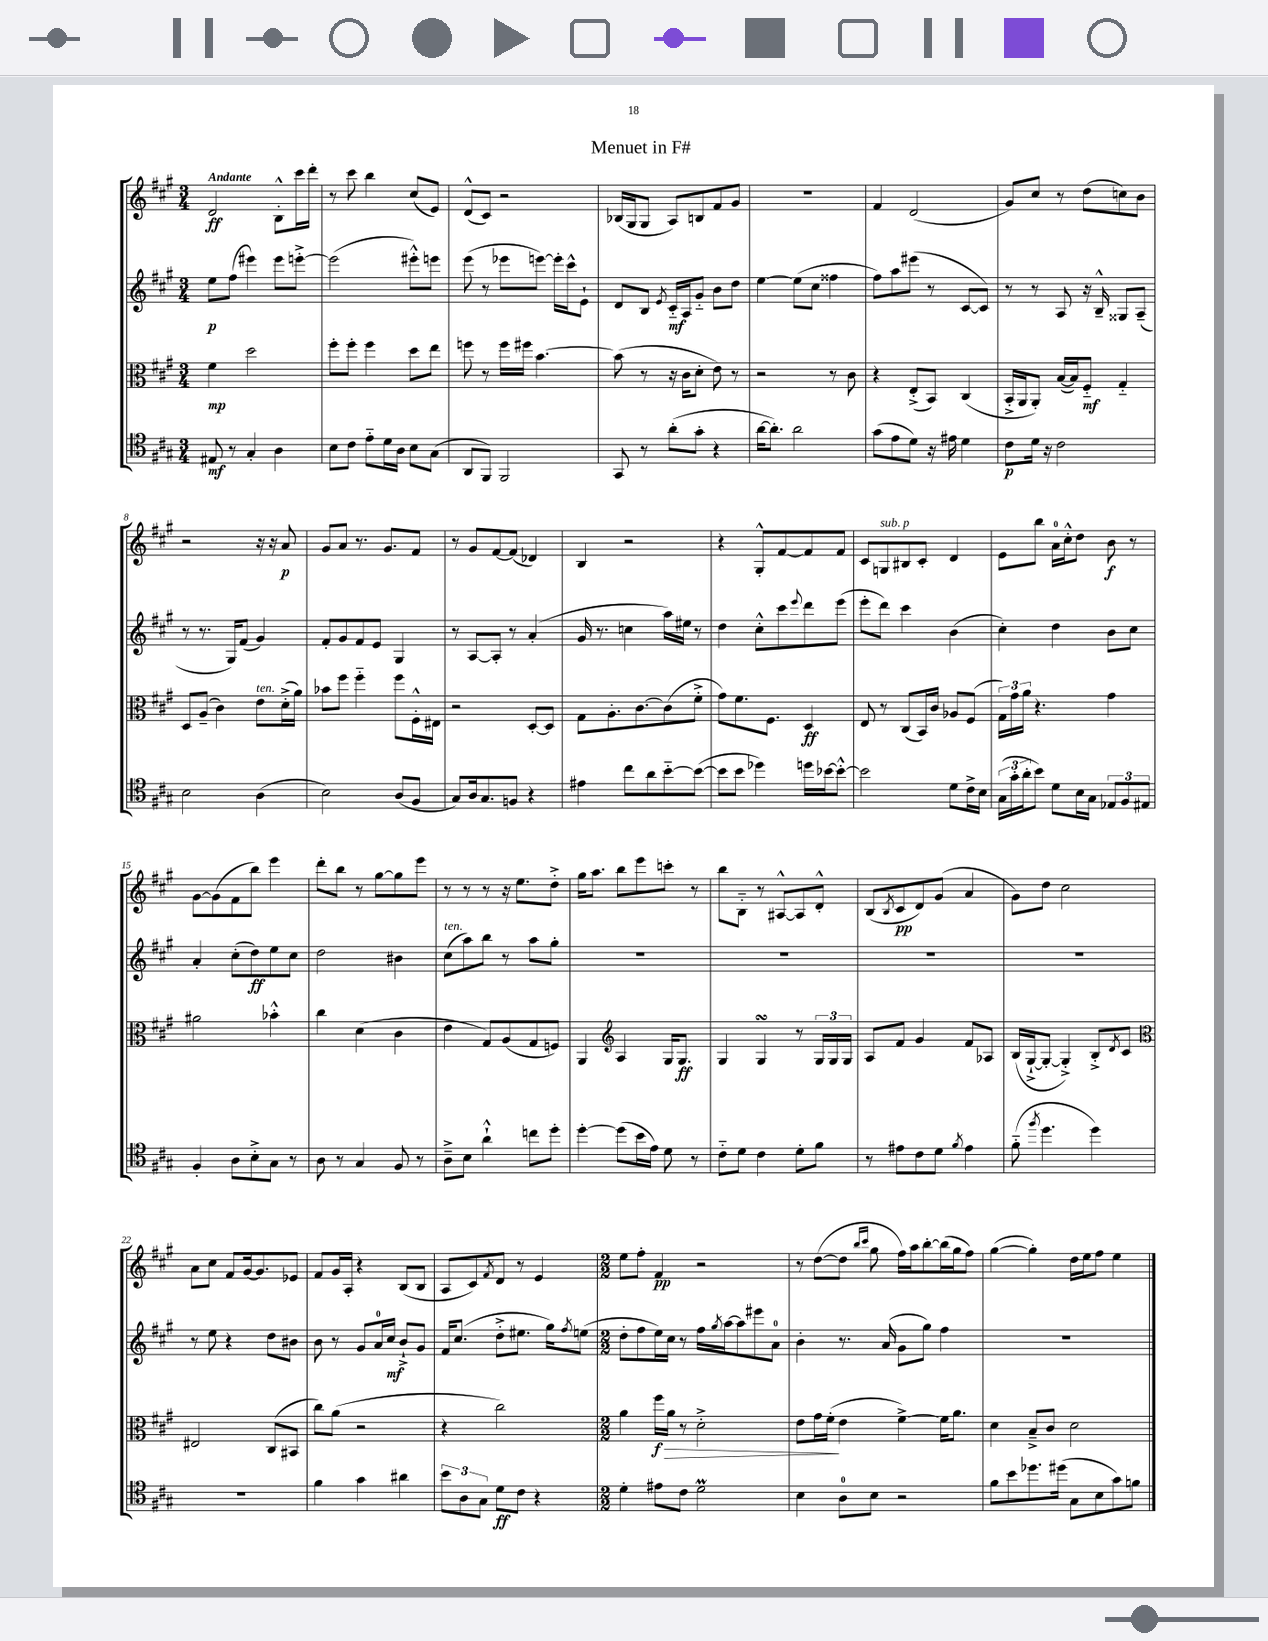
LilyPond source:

\header { title = "Menuet in F#" }
<<
\new StaffGroup <<
\new Staff = "s0" {
    \clef treble \key a \major \numericTimeSignature \time 3/4 \tempo "Andante"
    d'2\ff b8-.-^ cis'''16 d'''16-. |
    r8 cis'''8 b''4 cis''8( e'8) |
    d'8-^( cis'8) r2 |
    bes16( gis16 gis8 a8) b8 fis'8 gis'8 |
    R2. |
    fis'4 d'2( |
    gis'8) cis''8 r8 d''8( c''8) b'8 |
    r2 r16 r16 a'8\p |
    gis'8 a'8 r8. gis'8. fis'8 |
    r8 gis'8 fis'8~ fis'8( des'4) |
    b4 r2 |
    r4 gis8-.-^ fis'8~ fis'8 fis'8 |
    cis'8 g8^\markup { \italic "sub. p" } bis8 cis'8-. d'4 |
    e'8 b''8 a'16-0 cis''16-.-^ d''8 b'8\f r8 |
    gis'8~ gis'8( fis'8 b''8) e'''4 |
    d'''8-. b''8 r8 gis''8~ gis''8 e'''8 |
    r8 r8 r8 r16 e''8. d''8-.-> |
    gis''16 a''8. b''8 e'''8 c'''8-. r8 |
    b''8 b8-_ r8 ais8~-^ ais8 d'8-.-^ |
    b8( \acciaccatura { b8 } cis'8\pp d'8) gis'8( a'4 |
    gis'8) d''8 cis''2 |
    a'8 cis''8 fis'8 gis'16~ gis'8. ees'8 |
    fis'8 gis'16 a16-. r4 b8( b8 |
    a8 cis'8) \acciaccatura { fis'8 } d'8 r8 e'4 |
    \numericTimeSignature \time 2/2 e''8 fis''8-. fis'4\pp r2 |
    r8 d''8~( d''8 \grace { b''16 cis'''16 } gis''8 fis''16) a''16 b''8~-. b''16( gis''16 fis''8) |
    gis''4~( gis''4-.) d''16 e''16 fis''8 e''4 \bar "|." |
}
\new Staff = "s1" {
    \clef treble \key a \major \numericTimeSignature \time 3/4
    e''8\p fis''8( eis'''4) eis'''8 e'''8~-.-> |
    e'''2( eis'''8-.-^) e'''8 |
    e'''8( r8 ees'''8 e'''8~) e'''16-. cis'''16-^ e'8-! |
    d'8 b8 \acciaccatura { e'8 } cis'16-_\mf a16 gis'8-_ b'8 d''8 |
    e''4~ e''8( cis''8 fisis''4 |
    fis''8) a''8 eis'''8( r8 cis'8~ cis'8) |
    r8 r8 a8 r16 b16---^ gisis8 a8--( |
    r8 r8. gis16) fis'8( gis'4) |
    fis'8-. gis'8 fis'8 e'8 gis4 |
    r8 a8~ a8-. r8 a'4-.( |
    gis'16 r8. c''4 a''16) eis''16 r8 |
    d''4 cis''8-.-^ cis'''8 \appoggiatura { e'''8 } d'''8 e'''8( |
    e'''8-. d'''8) cis'''4 b'4( |
    cis''4-.) d''4 b'8 cis''8 |
    a'4-. cis''8-.( d''8\ff) e''8 cis''8 |
    d''2 bis'4 |
    cis''8^\markup { \italic "ten." }( a''8) b''8 r8 a''8 gis''8-. |
    R2. |
    R2. |
    R2. |
    R2. |
    r8 e''8 r4 d''8 bis'8 |
    b'8 r8 gis'8 a'16-0 cis''16\mf b'8-!-> gis'8 |
    fis'16 cis''8.( d''8-.-> eis''8. gis''16) \acciaccatura { fis''8 } e''8( |
    \numericTimeSignature \time 2/2 d''8-. fis''8 e''16) cis''16 r8 fis''16 \acciaccatura { gis''8 } a''16~ a''8 eis'''8 a'8-0 |
    b'4-. r8. a'16( gis'8 gis''8) fis''4 |
    R1 \bar "|." |
}
\new Staff = "s2" {
    \clef alto \key a \major \numericTimeSignature \time 3/4
    fis'4\mp d''2 |
    fis''8-. fis''8-. fis''4 d''8 e''8 |
    f''8 r8 f''16 fis''16 b'4.~ |
    b'8( r8 r16 cis'16 d'8-. e'8) r8 |
    r2 r8 cis'8 |
    r4 e8-.->( b,8) cis4( |
    b,16-.-> a,16 a,8-.) b16~( b16) fis8-_\mf gis4-_ |
    d8 a8--( cis'4) e'8^\markup { \italic "ten." } d'16-.->( a'16) |
    bes'8 fis''8 fis''4-_ fis''8 fis16-.-^ eis16 |
    r2 d8~-. d8 |
    gis8 a8.-. cis'8.~ cis'8( fis'8-.-> |
    gis'8) fis'8. fis8. d4\ff |
    e8 r8 cis8( b,16) cis'16 aes8 fis8( |
    \tuplet 3/2 { gis16) gis'16 a'16 } r4. gis'4 |
    ais'2 bes'4-.-^ |
    cis''4 d'4( cis'4 |
    e'4 gis8) a8( gis8 f8) |
    a,4 \clef treble a4 gis16 gis8.\ff |
    gis4 gis4\turn r8 \tuplet 3/2 { gis16 gis16 gis16 } |
    a8 fis'8 gis'4 fis'8 aes8 |
    b16( gis16~-!-> gis8~-. gis4-.->) b8-.-> \acciaccatura { d'8 } cis'8 |
    \clef alto eis2 cis8( bis,8 |
    cis''8) a'8( r2 |
    r4 cis''2) |
    \numericTimeSignature \time 2/2 a'4 fis''16\f\> a'16 r8 d'2-.-> |
    e'8 gis'16 fis'16-.\!( e'4 fis'4~->) fis'16 a'8. |
    d'4 b8---> cis'8 d'2 \bar "|." |
}
\new Staff = "s3" {
    \clef tenor \key a \major \numericTimeSignature \time 3/4
    eis8\mf r8 gis4-. a4 |
    b8 cis'8 e'8-_ d'16 a16 b8 gis8( |
    a,8 fis,8) fis,2 |
    gis,8 r8 a'8-.( gis'8-. r4 |
    a'16~ a'8.-.) a'2 |
    gis'8( e'8 d'8) r16 eis'16 d'4 |
    cis'8\p d'16 r16 cis'2 |
    b2 a4( |
    b2) a8( fis8 |
    gis8) a16 gis8. f8 r4 |
    eis'4 cis''8 a'8 b'8~-_ b'8~( |
    b'8 b'8 des''4) d''16 bes'16~ bes'8~-.-^ |
    bes'2 d'8 cis'16-> b16 |
    \tuplet 3/2 { gis16( gis'16-. a'16-. } b'8) d'8 b16 gis16 \tuplet 3/2 { ees8 fis8 eis8 } |
    fis4-. a8 b8-.-> gis8 r8 |
    a8 r8 gis4 fis8 r8 |
    a8---> b8 a'4-!-^ c''8 d''8-. |
    d''4~-. d''8( b'16 e'16) d'8 r8 |
    cis'8-_ d'8 cis'4 d'8-. fis'8 |
    r8 eis'8 cis'8 d'8 \acciaccatura { fis'8 } eis'4 |
    fis'8-_( \acciaccatura { fis''8 } d''4. d''4) |
    R2. |
    fis'4 gis'4 ais'4 |
    \tuplet 3/2 { b'8 a8 gis8 } d'8\ff cis'8 r4 |
    \numericTimeSignature \time 2/2 d'4-. eis'8 cis'8 d'2\prall |
    b4 a8-0 b8 r2 |
    fis'8 b'8 des''8. dis''16( gis8 b8 gis'8) f'8 \bar "|." |
}
>>
>>
